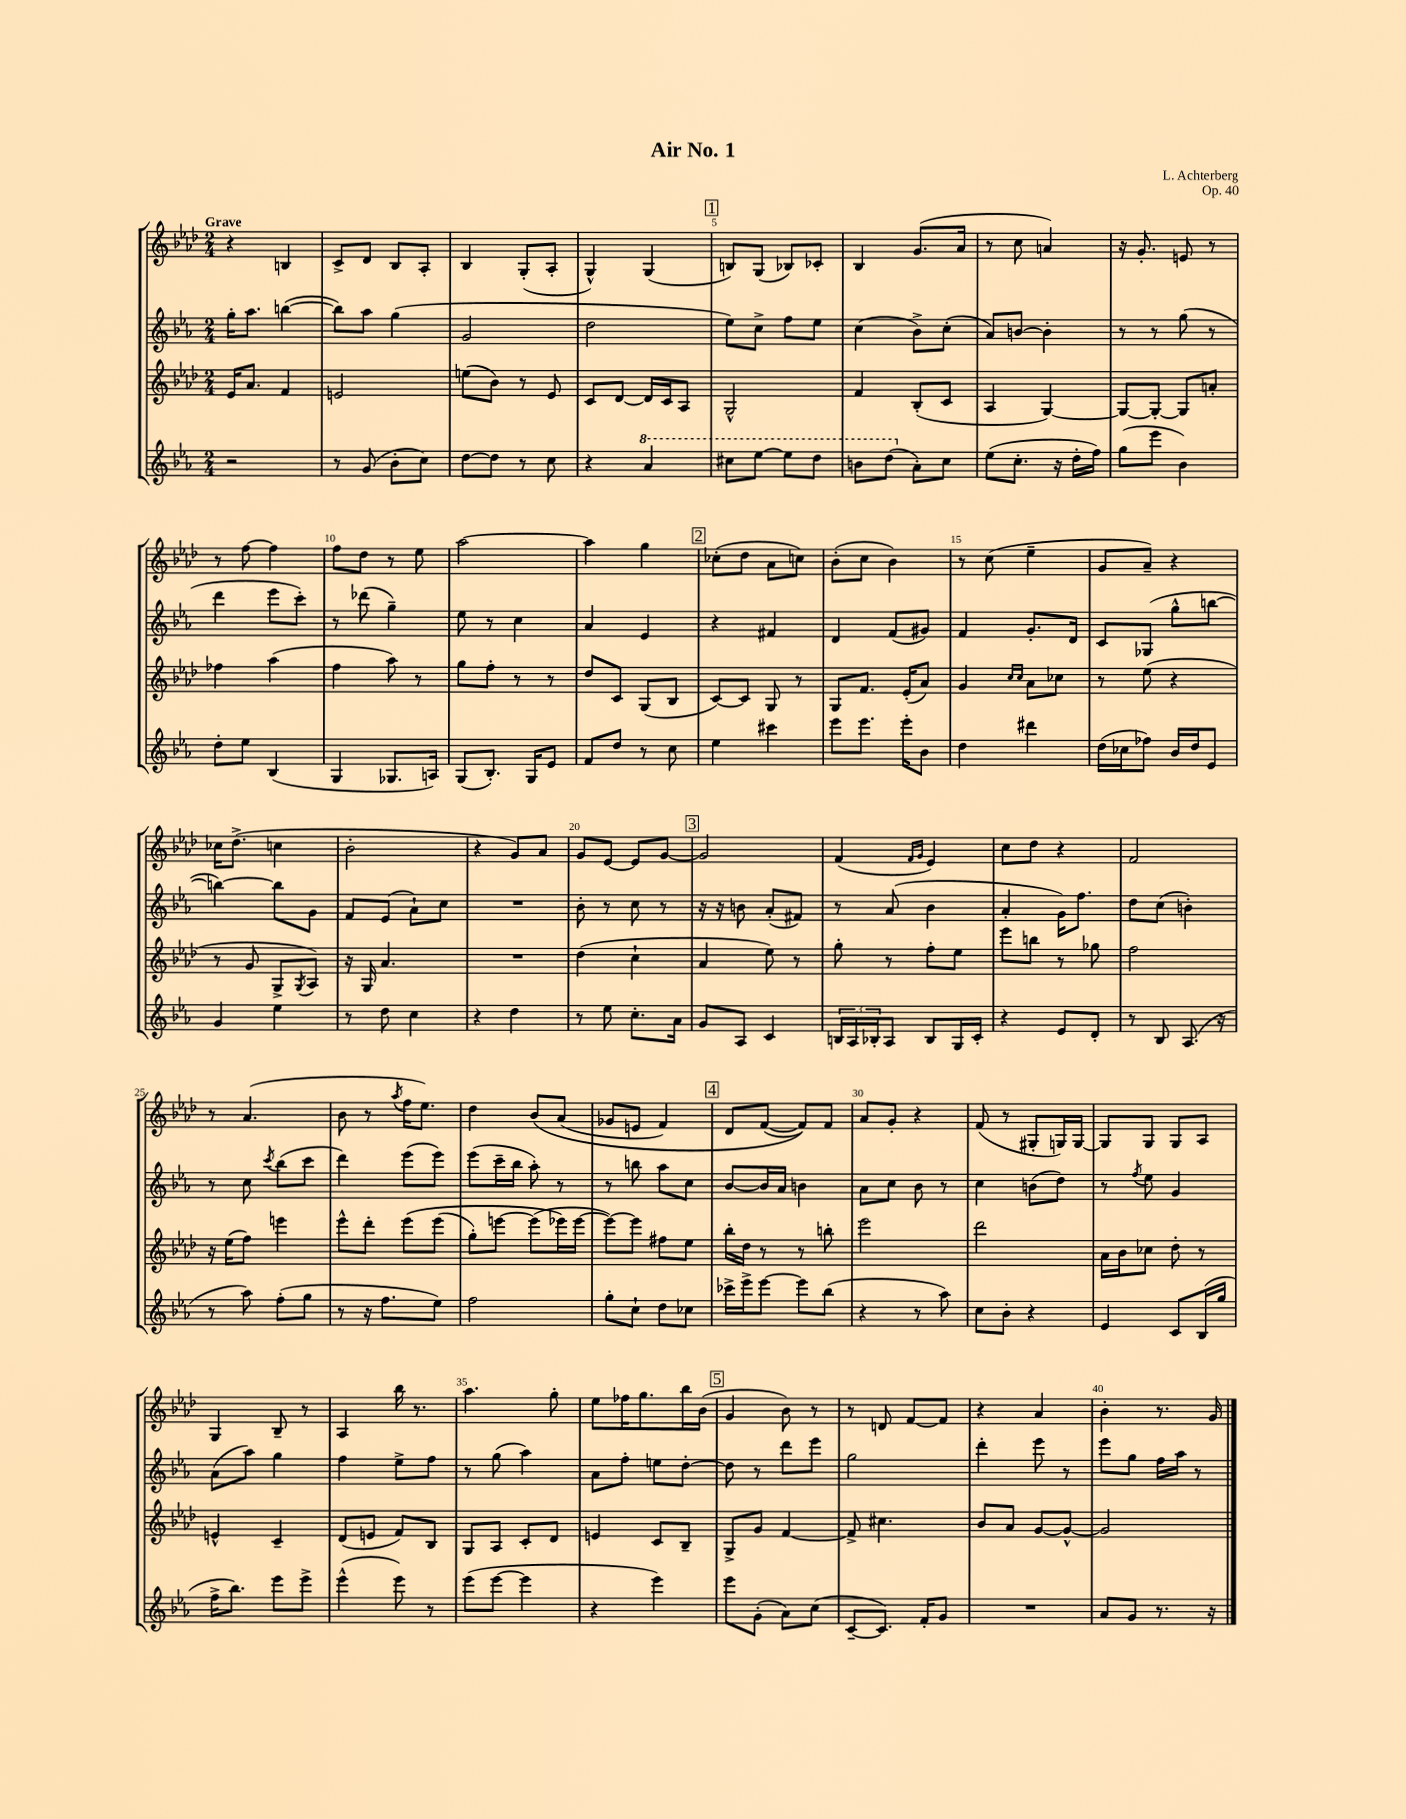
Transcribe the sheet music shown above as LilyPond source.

\header { title = "Air No. 1" composer = "L. Achterberg" opus = "Op. 40" }
<<
\new StaffGroup <<
\new Staff = "s0" {
    \clef treble \key aes \major \numericTimeSignature \time 2/4 \tempo "Grave"
    r4 b4 |
    c'8-> des'8 bes8 aes8-. |
    bes4 g8-.( aes8-. |
    g4-^) g4( |
    \mark \markup { \box "1" } b8) g8( bes8) ces'8-. |
    bes4 g'8.( aes'16 |
    r8 c''8 a'4) |
    r16 g'8.-. e'8 r8 |
    r8 f''8~ f''4 |
    f''8 des''8 r8 ees''8 |
    aes''2~ |
    aes''4 g''4 |
    \mark \markup { \box "2" } ces''8-.( des''8 aes'8 c''8) |
    bes'8-.( c''8 bes'4) |
    r8 c''8( ees''4-- |
    g'8 aes'8--) r4 |
    ces''16 des''8.->( c''4 |
    bes'2-. |
    r4 g'8) aes'8 |
    g'8 ees'8~ ees'8 g'8~ |
    \mark \markup { \box "3" } g'2 |
    f'4( \grace { f'16 g'16 } ees'4) |
    c''8 des''8 r4 |
    f'2 |
    r8 aes'4.( |
    bes'8 r8 \acciaccatura { aes''8 } f''16 ees''8.) |
    des''4 bes'8\( aes'8( |
    ges'8 e'8 f'4) |
    \mark \markup { \box "4" } des'8 f'8~( f'8)\) f'8 |
    aes'8 g'8-. r4 |
    f'8( r8 gis8-. g16) g16~ |
    g8 g8 g8 aes8 |
    g4 bes8-- r8 |
    aes4 bes''16 r8. |
    aes''4. g''8-. |
    ees''8 fes''16 g''8. bes''16 bes'16( |
    \mark \markup { \box "5" } g'4 bes'8) r8 |
    r8 d'8 f'8~ f'8 |
    r4 aes'4 |
    bes'4-. r8. g'16 \bar "|." |
}
\new Staff = "s1" {
    \clef treble \key ees \major \numericTimeSignature \time 2/4
    g''16-. aes''8. b''4~( |
    b''8) aes''8 g''4( |
    g'2 |
    d''2 |
    \mark \markup { \box "1" } ees''8) c''8-> f''8 ees''8 |
    c''4( bes'8->) c''8-.( |
    aes'8) b'8~ b'4-. |
    r8 r8 g''8( r8 |
    d'''4 ees'''8 c'''8-.) |
    r8 des'''8( g''4--) |
    ees''8 r8 c''4 |
    aes'4 ees'4 |
    \mark \markup { \box "2" } r4 fis'4 |
    d'4 f'8( gis'8) |
    f'4 g'8.-. d'16 |
    c'8 ges8( g''8-^ b''8~ |
    b''4~) b''8 g'8 |
    f'8 ees'8( aes'8-!) c''8 |
    R2 |
    bes'8-. r8 c''8 r8 |
    \mark \markup { \box "3" } r16 r16 b'8 aes'8-.( fis'8) |
    r8 aes'8( bes'4 |
    aes'4-. g'16) f''8. |
    d''8 c''8( b'4-.) |
    r8 c''8 \acciaccatura { c'''8 } bes''8( c'''8 |
    d'''4) ees'''8( ees'''8) |
    ees'''8( c'''16-- bes''16 aes''8-.) r8 |
    r8 b''8 aes''8 c''8 |
    \mark \markup { \box "4" } bes'8~ bes'16 aes'16 b'4 |
    aes'8 c''8 bes'8 r8 |
    c''4 b'8( d''8) |
    r8 \acciaccatura { f''8 } ees''8 g'4 |
    aes'8( aes''8) g''4 |
    f''4 ees''8-> f''8 |
    r8 g''8( aes''4) |
    aes'8 f''8-. e''8 d''8~-. |
    \mark \markup { \box "5" } d''8 r8 d'''8 ees'''8 |
    g''2 |
    d'''4-. ees'''8 r8 |
    ees'''8 g''8 f''16 aes''16 r8 \bar "|." |
}
\new Staff = "s2" {
    \clef treble \key aes \major \numericTimeSignature \time 2/4
    ees'16 aes'8. f'4 |
    e'2 |
    e''8( bes'8) r8 ees'8 |
    c'8 des'8~ des'16 c'16 aes8 |
    \mark \markup { \box "1" } g2-^ |
    f'4 bes8-.( c'8 |
    aes4 g4~) |
    g8~ g8~-. g8 a'8-. |
    fes''4 aes''4( |
    f''4 aes''8) r8 |
    g''8 f''8-. r8 r8 |
    des''8 c'8 g8( bes8 |
    \mark \markup { \box "2" } c'8~) c'8 g8 r8 |
    g8 f'8. ees'16-.( aes'8) |
    g'4 \grace { c''16 c''16 } aes'8 ces''8 |
    r8 ees''8( r4 |
    r8 g'8 g8-> \acciaccatura { g8 } aes8) |
    r16 g16 aes'4. |
    R2 |
    des''4( c''4-! |
    \mark \markup { \box "3" } aes'4 ees''8) r8 |
    g''8-. r8 f''8-. ees''8 |
    ees'''8 b''8 r8 ges''8 |
    f''2 |
    r16 ees''16( f''8) e'''4 |
    ees'''8-^ des'''8-. ees'''8\( ees'''8( |
    g''8-.) e'''8~ e'''8( ees'''16\) ees'''16~ |
    ees'''8~) ees'''8 fis''8 ees''8 |
    \mark \markup { \box "4" } bes''16-. des''16 r8 r8 b''8-. |
    ees'''2 |
    des'''2 |
    aes'16 bes'16 ces''8 des''8-. r8 |
    e'4-^ c'4-- |
    des'8( e'8 f'8) bes8 |
    g8 aes8 c'8-. des'8 |
    e'4 c'8 bes8-- |
    \mark \markup { \box "5" } g8-> g'8 f'4~ |
    f'8-> cis''4. |
    bes'8 aes'8 g'8~ g'8~-^ |
    g'2 \bar "|." |
}
\new Staff = "s3" {
    \clef treble \key ees \major \numericTimeSignature \time 2/4
    r2 |
    r8 g'8( bes'8-. c''8) |
    d''8~ d''8 r8 c''8 |
    r4 \ottava #1 aes''4 |
    \mark \markup { \box "1" } cis'''8 ees'''8~ ees'''8 d'''8 |
    b''8 d'''8( \ottava #0 aes'8-.) c''8 |
    ees''8( c''8.-. r16 d''16-. f''16) |
    g''8( ees'''8 bes'4) |
    d''8-. ees''8 bes4( |
    g4 ges8. a16) |
    g8( bes8.-.) g16 ees'8 |
    f'8 d''8 r8 c''8 |
    \mark \markup { \box "2" } ees''4 cis'''4 |
    ees'''8 ees'''8. ees'''16-. bes'8 |
    d''4 dis'''4 |
    d''16( ces''16 fes''8) bes'16 d''16 ees'8 |
    g'4 ees''4 |
    r8 d''8 c''4 |
    r4 d''4 |
    r8 ees''8 c''8.-. aes'16 |
    \mark \markup { \box "3" } g'8 aes8 c'4 |
    \tuplet 3/2 { b16 aes16 bes16-. } aes8 bes8 g16 c'16-. |
    r4 ees'8 d'8-. |
    r8 bes8 aes8.( r16 |
    r8 aes''8) f''8-.( g''8 |
    r8 r16 f''8. ees''8) |
    f''2 |
    g''8-. c''8-! d''8 ces''8 |
    \mark \markup { \box "4" } ces'''16-> ees'''16-> ees'''8~ ees'''8 bes''8( |
    r4 r8 aes''8) |
    c''8 bes'8-. r4 |
    ees'4 c'8 bes16( g''16 |
    f''16-> bes''8.) ees'''8 ees'''8-> |
    ees'''4-^( ees'''8) r8 |
    ees'''8( ees'''8~ ees'''4 |
    r4 ees'''4) |
    \mark \markup { \box "5" } ees'''8 g'8-.( aes'8) c''8( |
    c'8~-- c'8.) f'16-. g'8 |
    R2 |
    aes'8 g'8 r8. r16 \bar "|." |
}
>>
>>
\layout { \context { \Score \override BarNumber.break-visibility = ##(#f #t #t) barNumberVisibility = #(every-nth-bar-number-visible 5) } }
